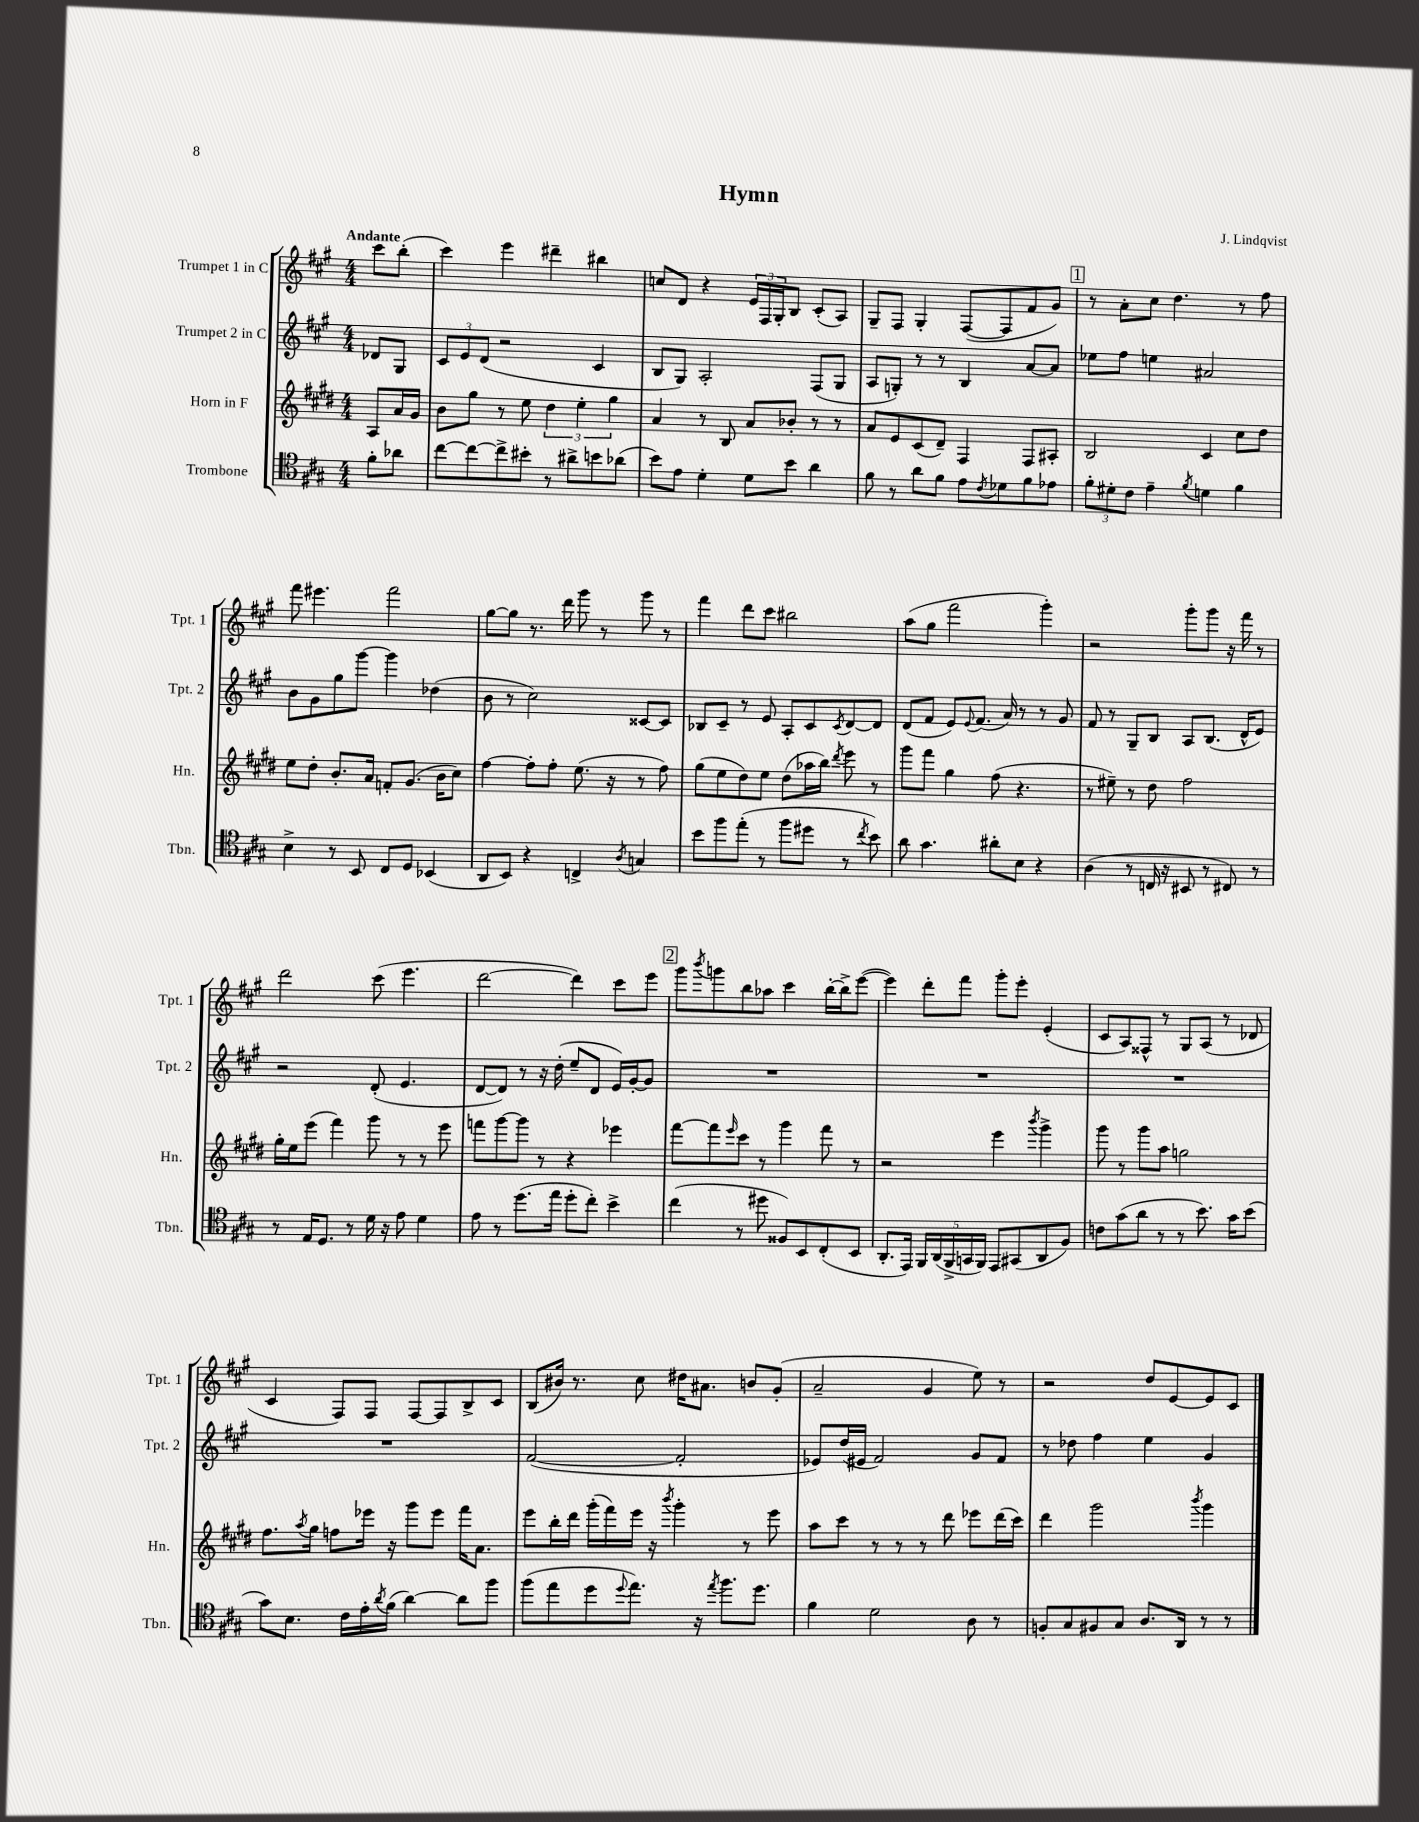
\header { title = "Hymn" composer = "J. Lindqvist" }
<<
\new StaffGroup <<
\new Staff = "s0" \with { instrumentName = "Trumpet 1 in C" shortInstrumentName = "Tpt. 1" } {
    \clef treble \key a \major \numericTimeSignature \time 4/4 \partial 4 \tempo "Andante"
    cis'''8 b''8-.( |
    cis'''4) e'''4 dis'''4-- bis''4 |
    c''8 d'8 r4 \tuplet 3/2 { e'16 fis16 gis16-. } b8 cis'8-.( a8) |
    gis8-- fis8 gis4-. fis8~( fis8 fis'8 gis'8) |
    \mark \markup { \box "1" } r8 a'8-. cis''8 d''4. r8 fis''8 |
    fis'''8 eis'''4. fis'''2 |
    gis''8~ gis''8 r8. d'''16 gis'''8 r8 gis'''8 r8 |
    fis'''4 d'''8 cis'''8 bis''2 |
    a''8( gis''8 fis'''2 gis'''4-.) |
    r2 gis'''8-. gis'''8 r16 fis'''16 r8 |
    d'''2 cis'''8( e'''4. |
    d'''2~ d'''4) cis'''8 e'''8 |
    \mark \markup { \box "2" } gis'''8 \acciaccatura { b'''8 } g'''8 b''8 aes''8 cis'''4 b''16~-. b''16-> e'''8~( |
    e'''4) d'''8-. fis'''8 gis'''8-. e'''8-. e'4-.( |
    cis'8 a8) fisis8-^ r8 gis8 a8( r8 des'8 |
    cis'4 fis8) fis8 fis8~ fis8 b8-> cis'8 |
    b8( bis'16) r8. cis''8 dis''16 ais'8. b'8 gis'8-.( |
    a'2-- gis'4 e''8) r8 |
    r2 d''8 e'8~ e'8 cis'8 \bar "|." |
}
\new Staff = "s1" \with { instrumentName = "Trumpet 2 in C" shortInstrumentName = "Tpt. 2" } {
    \clef treble \key a \major \numericTimeSignature \time 4/4 \partial 4
    des'8 gis8 |
    \tuplet 3/2 { cis'8 e'8 d'8( } r2 cis'4 |
    b8 gis8) a2-. fis8( gis8 |
    a8 g8-.) r8 r8 b4 a'8~ a'8 |
    \mark \markup { \box "1" } ees''8 fis''8 e''4 ais'2 |
    b'8 gis'8 gis''8 gis'''8~ gis'''4 des''4( |
    b'8 r8 cis''2) cisis'8~ cisis'8 |
    bes8 cis'8-- r8 e'8 a8-. cis'8 \acciaccatura { cis'8 } d'8~ d'8 |
    d'8( fis'8 e'8) \appoggiatura { e'8 } fis'8.( a'16) r8 r8 gis'8 |
    fis'8 r8 gis8-- b8 a8 b8.( d'16-^ e'8) |
    r2 d'8-.( e'4. |
    d'8~ d'8) r8 r16 d''16-.( e''8-- d'8 e'16) gis'16~-. gis'8 |
    \mark \markup { \box "2" } R1 |
    R1 |
    R1 |
    R1 |
    fis'2~( fis'2-. |
    ees'8) d''16( eis'16 fis'2) gis'8 fis'8 |
    r8 des''8 fis''4 e''4 gis'4 \bar "|." |
}
\new Staff = "s2" \with { instrumentName = "Horn in F" shortInstrumentName = "Hn." } {
    \clef treble \key e \major \numericTimeSignature \time 4/4 \partial 4
    a8 a'16 gis'16 |
    b'8 gis''8 r8 e''8 \tuplet 3/2 { dis''4 e''4-. gis''4 } |
    a'4 r8 b8 a'8 bes'8-. r8 r8 |
    a'8 e'8 cis'8( dis'8--) fis4 fis8 ais8-. |
    \mark \markup { \box "1" } b2 cis'4 cis''8 dis''8 |
    e''8 dis''8-. b'8.-. a'16 f'8-. gis'8.( b'16 cis''8) |
    fis''4~ fis''8-. fis''8-. e''8.( r16 r8 fis''8) |
    gis''8( e''8 dis''8) e''8 dis''8( aes''16 b''16) \acciaccatura { dis'''8 } e'''8 r8 |
    gis'''8 fis'''8 gis''4 fis''8( r4. |
    r8 eis''8--) r8 dis''8 fis''2 |
    gis''16-. e''16 e'''8( fis'''4) gis'''8 r8 r8 e'''8 |
    f'''8 gis'''8~ gis'''8 r8 r4 ees'''4 |
    \mark \markup { \box "2" } fis'''8~ fis'''8 \grace { e'''16 } cis'''8 r8 gis'''4 fis'''8 r8 |
    r2 e'''4 \acciaccatura { b'''8 } gis'''4-> |
    gis'''8 r8 gis'''8 a''8 g''2 |
    fis''8. \acciaccatura { a''8 } gis''16 f''8 ees'''16 r16 gis'''8 ees'''8 fis'''16 a'8. |
    e'''8 b''16-. dis'''16 gis'''16-.( fis'''16) e'''16 r16 \acciaccatura { b'''8 } gis'''4-. r8 e'''8 |
    a''8 cis'''8 r8 r8 r8 dis'''8 ees'''8 dis'''16( cis'''16) |
    dis'''4 gis'''2 \acciaccatura { b'''8 } gis'''4 \bar "|." |
}
\new Staff = "s3" \with { instrumentName = "Trombone" shortInstrumentName = "Tbn." } {
    \clef tenor \key a \major \numericTimeSignature \time 4/4 \partial 4
    fis'8-. aes'8 |
    cis''8~ cis''8~ cis''8-> bis'8-. r8 ais'8-> b'8 aes'8( |
    b'8) e'8 d'4-. d'8 b'8 a'4 |
    fis'8 r8 a'8 fis'8 e'8 \acciaccatura { cis'8 } des'8 fis'8 ees'8 |
    \mark \markup { \box "1" } \tuplet 3/2 { fis'8-. dis'8-. cis'8 } e'4-- \acciaccatura { fis'8 } d'4 fis'4 |
    b4-> r8 b,8 cis8 d8 bes,4( |
    a,8 b,8) r4 c4-> \acciaccatura { a8 } g4 |
    b'8 fis''8 e''8-.( r8 fis''8 dis''8 r8 \acciaccatura { cis''8 } b'8) |
    a'8 gis'4. ais'8-. b8 r4 |
    a4( r8 c16 r16 bis,8 r8 cis8) r8 |
    r8 e16 d8. r8 d'16 r16 e'8 d'4 |
    e'8 r8 d''8.( e''16 d''8-. cis''8-.) b'4-> |
    \mark \markup { \box "2" } cis''4( r8 dis''8 fisis8) b,8 cis8-.( b,8 |
    a,8.-. e,16) \tuplet 5/4 { fis,16 a,16( fis,16-> g,16 fis,16) } e,8 gis,8( a,8 fis8) |
    c'8 gis'8( a'8 r8 r8 b'8.) gis'16 b'8( |
    gis'8) b8. cis'16 e'16-. \acciaccatura { a'8 } fis'16( a'4~) a'8 fis''8 |
    fis''8( e''8 d''8 \appoggiatura { d''8 } e''8.) r16 \acciaccatura { e''8 } fis''8. d''8. |
    fis'4 d'2 a8 r8 |
    f8-. gis8 fis8 gis8 a8. a,16 r8 r8 \bar "|." |
}
>>
>>
\layout { \context { \Score \remove "Bar_number_engraver" } }
